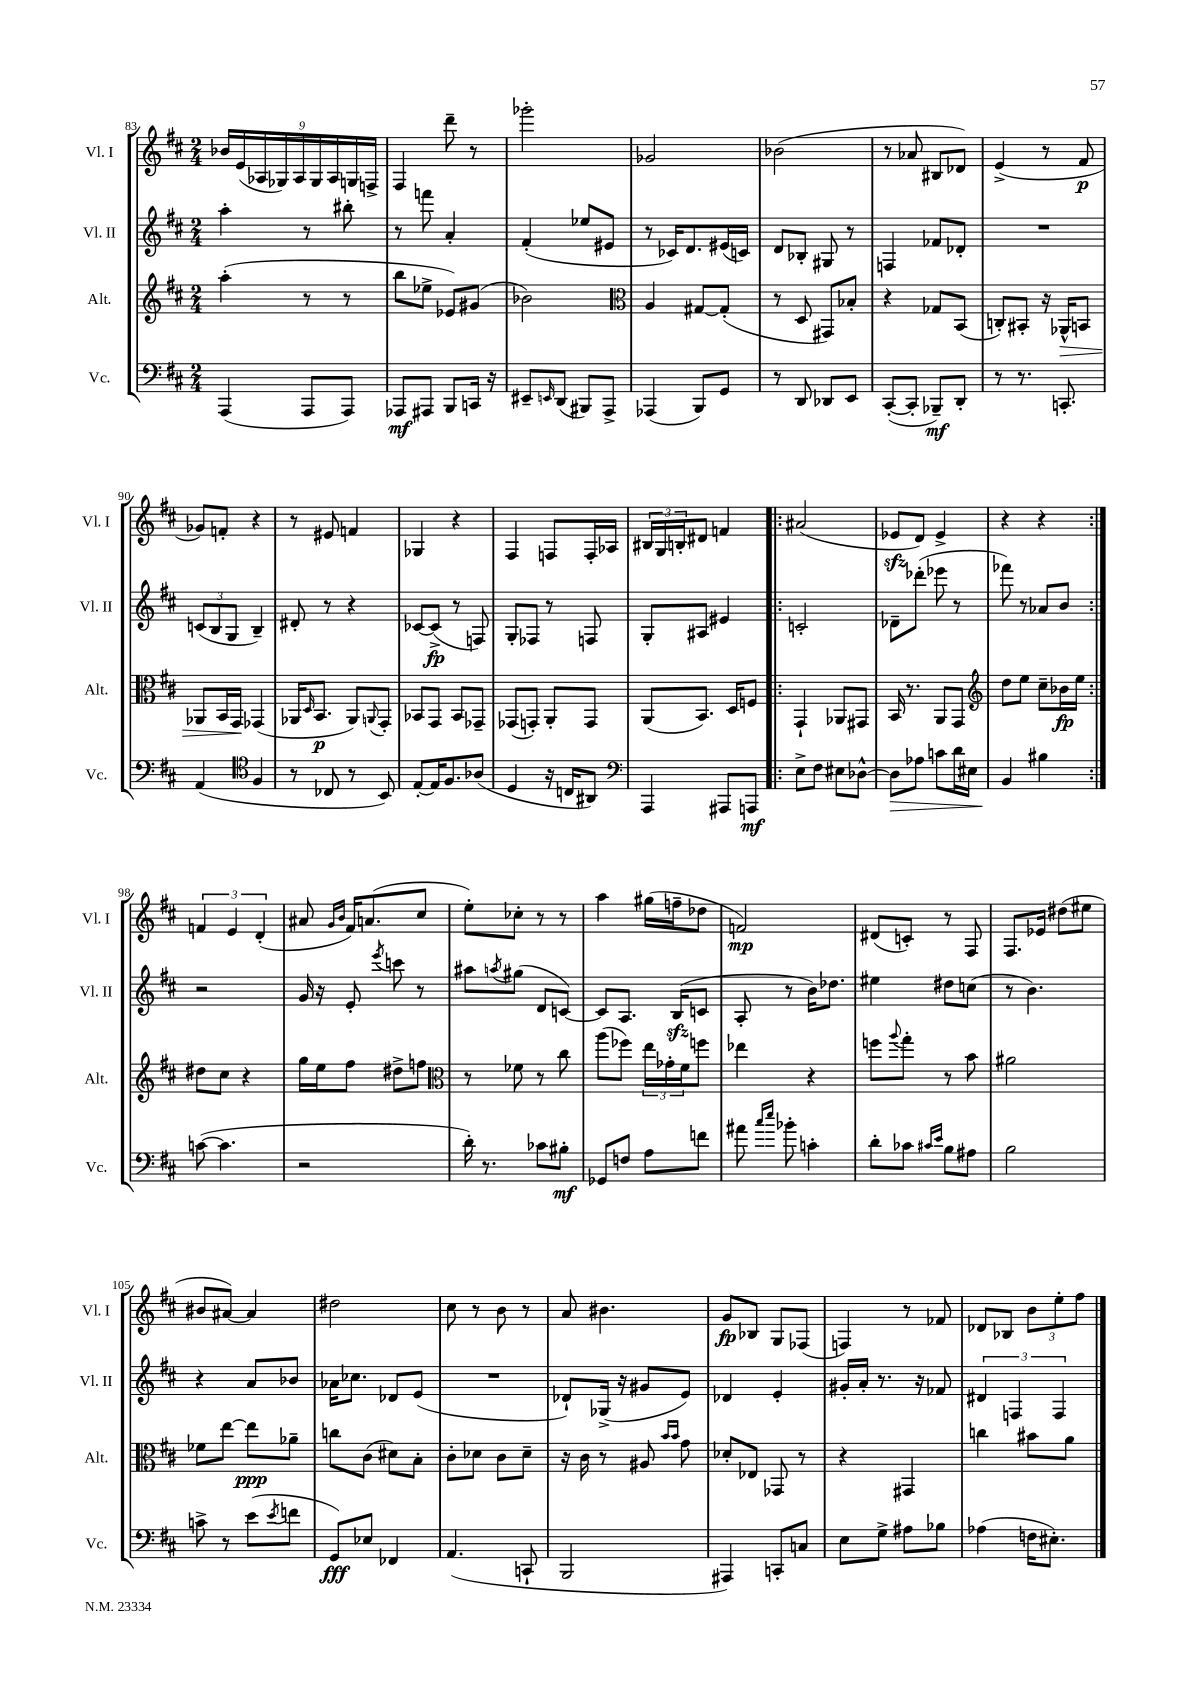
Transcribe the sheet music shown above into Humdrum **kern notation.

**kern	**dynam	**kern	**dynam	**kern	**dynam	**kern	**dynam
*part4	*part4	*part3	*part3	*part2	*part2	*part1	*part1
*staff4	*staff4	*staff3	*staff3	*staff2	*staff2	*staff1	*staff1
*I"Vc.	*	*I"Alt.	*	*I"Vl. II	*	*I"Vl. I	*
*I'Vc.	*	*I'Alt.	*	*I'Vl. II	*	*I'Vl. I	*
*clefF4	*	*clefG2	*	*clefG2	*	*clefG2	*
*k[f#c#]	*	*k[f#c#]	*	*k[f#c#]	*	*k[f#c#]	*
*M2/4	*	*M2/4	*	*M2/4	*	*M2/4	*
=83	=83	=83	=83	=83	=83	=83	=83
(4AAA/	.	(4aa'\	.	4aa'\	.	18b-X/LL	.
.	.	.	.	.	.	(18e/	.
.	.	.	.	.	.	18A-X/	.
.	.	.	.	.	.	18G-X/)	.
.	.	.	.	.	.	18A-/	.
8AAA/L	.	8r	.	8r	.	.	.
.	.	.	.	.	.	18G-/	.
.	.	.	.	.	.	18A-/	.
8AAA/J)	.	8r	.	8bb#X'\	.	.	.
.	.	.	.	.	.	18Gn/	.
.	.	.	.	.	.	18Fn^/JJ	.
=84	=84	=84	=84	=84	=84	=84	=84
8AAA-X/L	mf	8bb\L	.	8r	.	4F#/	.
8AAA#X/J	.	8ee-X^\J	.	8fffn\	.	.	.
8BBB/L	.	8e-X/L)	.	4a'/	.	8ddd~\	.
16CCn/Jk	.	(8g#X/J	.	.	.	8r	.
16r	.	.	.	.	.	.	.
=85	=85	=85	=85	=85	=85	=85	=85
8EE#X~/L	.	2b-X\)	.	(4f#'/	.	2ggg-X'\	.
16qqEEn/	.	.	.	.	.	.	.
(8DD/J	.	.	.	.	.	.	.
8BBB#X/L)	.	.	.	8ee-X/L	.	.	.
8AAA^/J	.	.	.	8e#X/J	.	.	.
=86	=86	=86	=86	=86	=86	=86	=86
*	*	*clefC3	*	*	*	*	*
(4AAA-X/	.	4A/	.	8r	.	2g-X/	.
.	.	.	.	16c-X/KL)	.	.	.
.	.	.	.	8.d/	.	.	.
8BBB/L)	.	[8G#X/L	.	.	.	.	.
8GG/J	.	(8G#'/J]	.	(16e#X/L	.	.	.
.	.	.	.	16cn/JJ)	.	.	.
=87	=87	=87	=87	=87	=87	=87	=87
8r	.	8r	.	8d/L	.	(2b-X\	.
8DD/	.	8D/	.	8B-X'/J	.	.	.
8DD-X/L	.	8GG#X/L)	.	8G#X/	.	.	.
8EE/J	.	8B-X'/J	.	8r	.	.	.
=88	=88	=88	=88	=88	=88	=88	=88
([8CC#'/L	.	4r	.	4Fn/	.	8r	.
8CC#'/J]	.	.	.	.	.	8a-X/	.
8BBB-X~/L)	mf	8G-X/L	.	8f-X/L	.	8B#X/L	.
8DD'/J	.	(8BB/J	.	8d-X'/J	.	8d-X/J)	.
=89	=89	=89	=89	=89	=89	=89	=89
8r	.	8Cn'/L)	.	2r	.	(4e^/	.
8.r	.	8BB#X'/J	.	.	.	.	.
.	.	16r	.	.	.	8r	.
!	!	!	!LO:HP:b	!	!	!	!
8.CCn'/	.	16AA-X^^/KL	>	.	.	.	.
.	.	8BBn/J	.	.	.	8f#/	p
!!LO:LB:g=z
=90	=90	=90	=90	=90	=90	=90	=90
(4AA/	.	8AA-X/L	.	(12cn/L	.	8g-X/L)	.
.	.	.	.	12B/	.	.	.
.	.	16BB/L	.	.	.	8fn'/J	.
.	.	.	.	12G/J	.	.	.
.	.	16GG/JJ	.	.	.	.	.
*clefC4	*	*	*	*	*	*	*
4F#/	.	(4GG-X/	]	4B~/)	.	4r	.
=91	=91	=91	=91	=91	=91	=91	=91
8r	.	16AA-X/KL	.	8d#X'/	.	8r	.
.	.	16qqD/	.	.	.	.	.
.	.	8.BB/J	p	.	.	.	.
8C-X/	.	.	.	8r	.	8e#X/	.
8r	.	8AA-/L)	.	4r	.	4fn/	.
.	.	8qqAAn/	.	.	.	.	.
8BB/)	.	8GG'/J	.	.	.	.	.
=92	=92	=92	=92	=92	=92	=92	=92
[8E'/L	.	8BB-X/L	.	[8c-X/L	.	4G-X/	.
16E/K]	.	8GG/J	.	(8c-^/J]	fp	.	.
8.F#/	.	.	.	.	.	.	.
.	.	8BB-/L	.	8r	.	4r	.
(8A-X/J	.	8GG-X~/J	.	8Fn/)	.	.	.
=93	=93	=93	=93	=93	=93	=93	=93
4D/	.	(8GG-X/L	.	8G'/L	.	4F#/	.
.	.	8GGn'/J)	.	8F-X/J	.	.	.
16r	.	8AA'/L	.	8r	.	8Fn/L	.
16Cn/KL	.	.	.	.	.	.	.
8AA#X/J)	.	8GG/J	.	8Fn/	.	16F'/L	.
.	.	.	.	.	.	16A-X/JJ	.
=94	=94	=94	=94	=94	=94	=94	=94
*clefF4	*	*	*	*	*	*	*
4AAA/	.	(8AA/L	.	8G'/L	.	24B#X/LL	.
.	.	.	.	.	.	24G/	.
.	.	.	.	.	.	24Bn'/J	.
.	.	8.BB/J)	.	8A#X/J	.	8d#X/J	.
8AAA#X/L	.	.	.	4e#X/	.	4fn/	.
.	.	16D/KL	.	.	.	.	.
8AAAn/J	mf	8Fn/J	.	.	.	.	.
=95!|:	=95!|:	=95!|:	=95!|:	=95!|:	=95!|:	=95!|:	=95!|:
8E^\L	.	4GG`/	.	2cn'/	.	(2a#X/	.
8F#\J	.	.	.	.	.	.	.
8E#X\L	.	8AA-X/L	.	.	.	.	.
[8D-X^^\J	.	8GG#X/J	.	.	.	.	.
=96	=96	=96	=96	=96	=96	=96	=96
!	!LO:HP:b	!	!	!	!	!	!
8D-\L]	>	16BB/	.	8d-X~\L	.	8e-Xzz/L	.
.	.	8.r	.	.	.	.	.
8A-X\J	.	.	.	(8ddd-X'\J	.	8d/J)	.
8cn\L	.	8AA/L	.	8eee-X\	.	4e-^/	.
16d\L	.	8GG/J	.	8r	.	.	.
16E#X\JJ	.	.	.	.	.	.	.
=97	=97	=97	=97	=97	=97	=97	=97
*	*	*clefG2	*	*	*	*	*
4BB/	.	8dd\L	.	8fff-X\)	.	4r	.
.	.	8ee\J	.	8r	.	.	.
4B#X\	]	8cc#~\L	.	8a-X/L	.	4r	.
.	.	16b-X\L	fp	8b/J	.	.	.
.	.	16ee\JJ	.	.	.	.	.
!!LO:LB:g=z
=98:|!	=98:|!	=98:|!	=98:|!	=98:|!	=98:|!	=98:|!	=98:|!
([8cn\	.	8dd#X\L	.	2r	.	6fn/	.
4.c\]	.	8cc#\J	.	.	.	.	.
.	.	.	.	.	.	6e/	.
.	.	4r	.	.	.	.	.
.	.	.	.	.	.	(6d'/	.
=99	=99	=99	=99	=99	=99	=99	=99
2r	.	16gg\LL	.	16g/	.	8a#X/	.
.	.	16ee\J	.	16r	.	.	.
.	.	.	.	.	.	16qqg/LL	.
.	.	.	.	.	.	16qqb/JJ	.
.	.	8ff#\J	.	8e'/	.	16f#/KL)	.
.	.	.	.	.	.	(8.an/	.
.	.	.	.	8qeee/	.	.	.
.	.	8dd#X^\L	.	8cccn\	.	.	.
.	.	8ffn\J	.	8r	.	8cc#/J	.
=100	=100	=100	=100	=100	=100	=100	=100
*	*	*clefC3	*	*	*	*	*
16d'\)	.	8r	.	8aa#X\L	.	8ee'\L)	.
8.r	.	.	.	.	.	.	.
.	.	.	.	8qaan/	.	.	.
.	.	8f-X\	.	(8gg#X\J	.	8cc-X'\J	.
8c-X\L	.	8r	.	8d/L	.	8r	.
8B#X'\J	mf	8cc#\	.	[8cn/J)	.	8r	.
=101	=101	=101	=101	=101	=101	=101	=101
8GG-X/L	.	(8aa\L	.	8c/L]	.	4aa\	.
8Fn/J	.	8ff-X\J)	.	8.A/J	.	.	.
8A\L	.	24ee\LL	.	.	.	(16gg#X\LL	.
.	.	24g-X'\	.	.	.	.	.
.	.	.	.	(16Bzz/KL	.	16ffn~\J	.
.	.	24f#\J	.	.	.	.	.
8fn\J	.	8ffn\J	.	8cn/J	.	8dd-X\J	.
=102	=102	=102	=102	=102	=102	=102	=102
8a#X\	.	4ee-X\	.	8A'/	.	2fn/)	mp
16qqcc#/LL	.	.	.	.	.	.	.
16qqee/JJ	.	.	.	.	.	.	.
8b-X'\	.	.	.	8r	.	.	.
4cn'\	.	4r	.	16b\KL)	.	.	.
.	.	.	.	8.dd-X\J	.	.	.
=103	=103	=103	=103	=103	=103	=103	=103
8d'\L	.	8ffn\L	.	4ee#X\	.	(8d#X/L	.
.	.	8qqaa/	.	.	.	.	.
8c-X\J	.	8gg'\J	.	.	.	8cn'/J)	.
16qqc#X/LL	.	.	.	.	.	.	.
16qqe/JJ	.	.	.	.	.	.	.
8B\L	.	8r	.	8dd#X\L	.	8r	.
8A#X\J	.	8b\	.	(8ccn\J	.	8F#/	.
=104	=104	=104	=104	=104	=104	=104	=104
2B\	.	2a#X\	.	8r	.	8.F#/L	.
.	.	.	.	4.b\)	.	.	.
.	.	.	.	.	.	16e-X/Jk	.
.	.	.	.	.	.	(8dd#X\L	.
.	.	.	.	.	.	8ee#X\J	.
!!LO:LB:g=z
=105	=105	=105	=105	=105	=105	=105	=105
8cn^\	.	8f-X\L	.	4r	.	8b#X/L	.
8r	.	[8ee\J	.	.	.	[8a#X/J)	.
(8e\L	.	8ee\L]	ppp	8a/L	.	4a#/]	.
8qe/	.	.	.	.	.	.	.
8fn\J	.	8a-X~\J	.	8b-X/J	.	.	.
=106	=106	=106	=106	=106	=106	=106	=106
8GG/L)	fff	8ccn\L	.	16a-X\KL	.	2dd#X\	.
.	.	.	.	8.cc-X\J	.	.	.
8E-X/J	.	(8c#\J	.	.	.	.	.
4FF-X/	.	8d#X\L)	.	8d-X/L	.	.	.
.	.	8B'\J	.	(8e/J	.	.	.
=107	=107	=107	=107	=107	=107	=107	=107
(4.AA/	.	8c#'\L	.	2r	.	8cc#\	.
.	.	8d-X\J	.	.	.	8r	.
.	.	8c#\L	.	.	.	8b\	.
8CCn`/	.	8d-~\J	.	.	.	8r	.
=108	=108	=108	=108	=108	=108	=108	=108
2BBB/	.	16r	.	8d-X`/L)	.	8a/	.
.	.	16c#\	.	.	.	.	.
.	.	8r	.	(16G-X^/Jk	.	4.b#X\	.
.	.	.	.	16r	.	.	.
.	.	8A#X/	.	8g#X/L	.	.	.
.	.	16qqb/LL	.	.	.	.	.
.	.	16qqb/JJ	.	.	.	.	.
.	.	8g\	.	8e/J)	.	.	.
=109	=109	=109	=109	=109	=109	=109	=109
4AAA#X/)	.	8d-X'/L	.	4d-X/	.	8g/L	fp
.	.	8E-X/J	.	.	.	8B-X/J	.
8CCn'/L	.	8GG-X/	.	4e'/	.	8G/L	.
8Cn/J	.	8r	.	.	.	(8F-X/J	.
=110	=110	=110	=110	=110	=110	=110	=110
8E\L	.	4r	.	16g#X'/LL	.	4Fn/)	.
.	.	.	.	16a'/JJ	.	.	.
8G^\J	.	.	.	8.r	.	.	.
8A#X\L	.	4GG#X/	.	.	.	8r	.
.	.	.	.	16r	.	.	.
8B-X\J	.	.	.	8f-X/	.	8f-X/	.
=111	=111	=111	=111	=111	=111	=111	=111
(4A-X\	.	4ccn\	.	6d#X/	.	8d-X/L	.
.	.	.	.	.	.	8B-X/J	.
.	.	.	.	6Fn/	.	.	.
16Fn\KL	.	8b#X\L	.	.	.	12b\L	.
8.E#X'\J)	.	.	.	.	.	.	.
.	.	.	.	6F/	.	12ee'\	.
.	.	8a\J	.	.	.	.	.
.	.	.	.	.	.	12ff#\J	.
==	==	==	==	==	==	==	==
*-	*-	*-	*-	*-	*-	*-	*-
